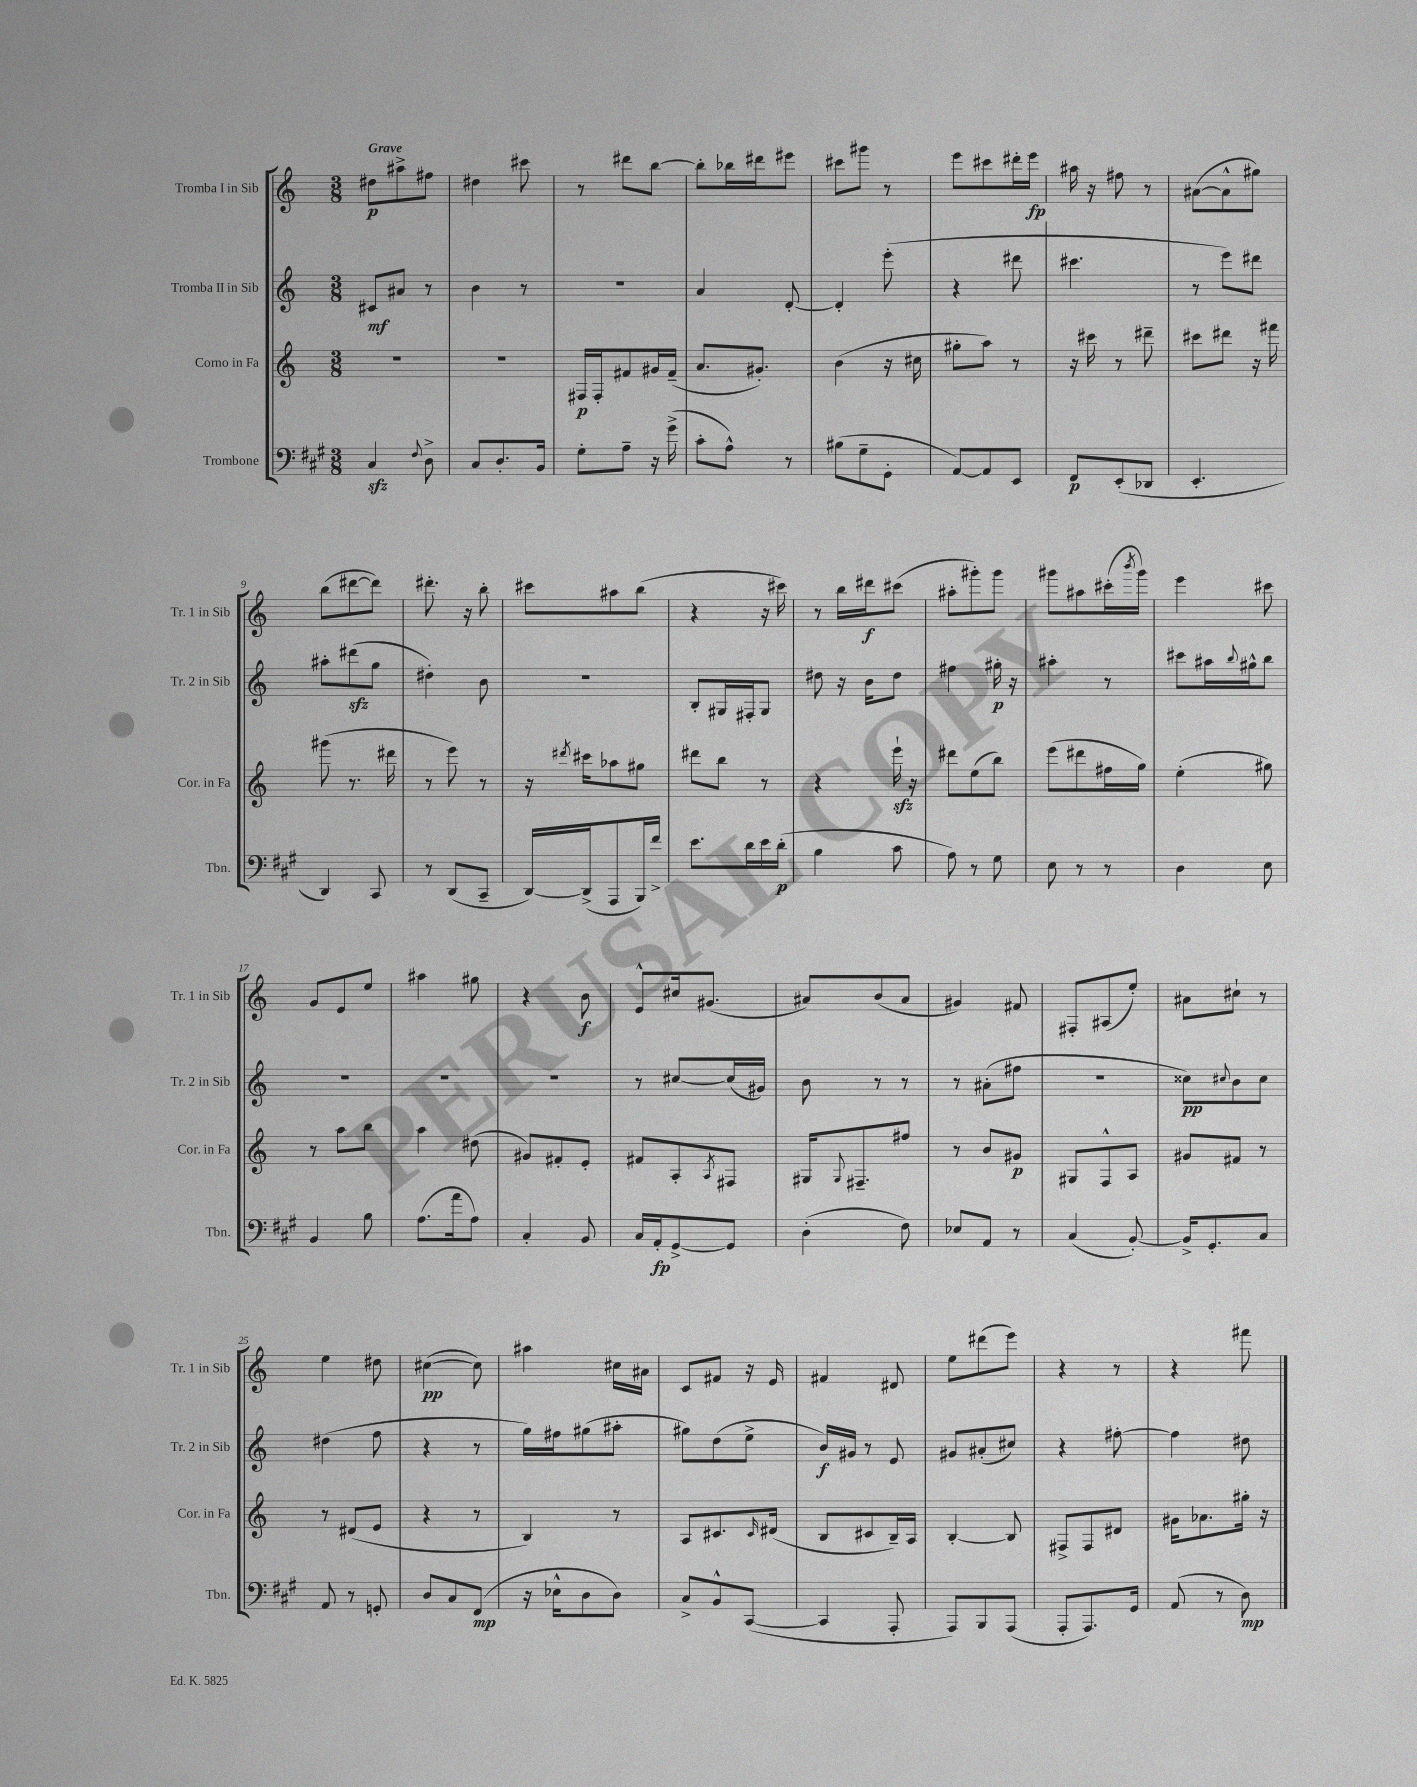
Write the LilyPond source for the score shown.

<<
\new StaffGroup <<
\new Staff = "s0" \with { instrumentName = "Tromba I in Sib" shortInstrumentName = "Tr. 1 in Sib" } {
    \clef treble \key c \major \numericTimeSignature \time 3/8 \tempo "Grave"
    dis''8\p ais''8-> fis''8 |
    dis''4 cis'''8 |
    r8 dis'''8 b''8~ |
    b''8-. bes''16 dis'''16 eis'''8 |
    cis'''8 gis'''8 r8 |
    e'''8 cis'''8 dis'''16-. e'''16\fp |
    ais''16 r16 fis''8 r8 |
    ais'8~( ais'8-^ gis''8) |
    b''8( dis'''8~ dis'''8) |
    dis'''8.-. r16 b''8-. |
    cis'''8 ais''8 b''8( |
    r4 r16 cis'''16) |
    r8 b''16 dis'''16\f cis'''8( |
    ais''8-. gis'''8-.) gis'''8 |
    gis'''8 ais''8 cis'''16-.( \acciaccatura { b'''8 } gis'''16) |
    e'''4 cis'''8 |
    g'8 e'8 e''8 |
    ais''4 gis''8 |
    r4 b'8\f |
    e'8-^ cis''16 gis'8.( |
    ais'8) b'8( ais'8 |
    gis'4) fis'8 |
    fis8-. ais8( e''8-.) |
    ais'8 cis''8-! r8 |
    e''4 dis''8 |
    cis''4~\pp( cis''8) |
    ais''4 cis''16 ais'16 |
    c'8 fis'8 r16 e'16 |
    fis'4 dis'8 |
    e''8 dis'''8( e'''8) |
    r4 r8 |
    r4 fis'''8 \bar "|." |
}
\new Staff = "s1" \with { instrumentName = "Tromba II in Sib" shortInstrumentName = "Tr. 2 in Sib" } {
    \clef treble \key c \major \numericTimeSignature \time 3/8
    cis'8\mf ais'8 r8 |
    b'4 r8 |
    R4. |
    a'4 d'8~-. |
    d'4-. e'''8-.( |
    r4 dis'''8 |
    cis'''4. |
    r8 e'''8) dis'''8 |
    ais''8-. dis'''8\sfz( g''8 |
    dis''4-.) b'8 |
    r4. |
    b8-. gis16 fis16-. gis8 |
    dis''8 r16 b'16 dis''8 |
    fis''4 gis''16-.\p r16 |
    ais''4-. r8 |
    cis'''8 ais''16 \appoggiatura { b''8 } gis''16-^ b''8 |
    R4. |
    R4. |
    R4. |
    r8 cis''8~ cis''16( gis'16) |
    b'8 r8 r8 |
    r8 ais'8-.( fis''8 |
    R4. |
    cisis''8\pp) \appoggiatura { cis''8 } b'8 cis''8 |
    dis''4( f''8 |
    r4 r8 |
    g''16) fis''16 gis''8( ais''8-. |
    gis''8) d''8( e''8-> |
    b'16\f) gis'16 r8 e'8 |
    gis'8 ais'8-.( cis''8) |
    r4 fis''8~-. |
    fis''4 dis''8 \bar "|." |
}
\new Staff = "s2" \with { instrumentName = "Corno in Fa" shortInstrumentName = "Cor. in Fa" } {
    \clef treble \key c \major \numericTimeSignature \time 3/8
    R4. |
    R4. |
    fis16\p fis16-. fis'8 gis'16 fis'16--( |
    a'8. gis'8.-.) |
    b'4( r16 cis''16 |
    gis''8-. a''8) r8 |
    r16 cis'''16 r8 dis'''8-- |
    cis'''8 dis'''8 r16 fis'''16 |
    gis'''8( r8. dis'''16 |
    r8 e'''8) r8 |
    r16 \acciaccatura { dis'''8 } cis'''16 aes''8 gis''8 |
    dis'''8 b''8 r8 |
    r4 e'''16-!\sfz r16 |
    dis'''8 e''8( b''8) |
    e'''8( dis'''8 fis''16 g''16) |
    e''4-.( gis''8) |
    r8 a''8 b''8 |
    a''4 dis''8( |
    gis'8) fis'8-. e'8-. |
    fis'8 a8-. \acciaccatura { a8 } fis8 |
    gis16 \appoggiatura { gis8 } fis8.-- fis''8 |
    r8 b'8 gis'8\p |
    gis8 f8-^ a8 |
    gis'8 fis'8 r8 |
    r8 dis'8( e'8 |
    r4 r8 |
    b4) r8 |
    a8 cis'8. \grace { cis'16 } dis'16( |
    b8 cis'8 b16--) a16 |
    b4~-. b8 |
    fis8-> fis8 dis'8 |
    gis'16 aes'8. gis''16-. r16 \bar "|." |
}
\new Staff = "s3" \with { instrumentName = "Trombone" shortInstrumentName = "Tbn." } {
    \clef bass \key a \major \numericTimeSignature \time 3/8
    cis4\sfz \appoggiatura { fis8 } d8-> |
    cis8 d8.-. b,16 |
    gis8-. a8-- r16 gis'16->( |
    cis'8-. a8-^) r8 |
    bis8( gis8-- gis,8-. |
    a,8~) a,8 e,8 |
    fis,8\p e,8-.( des,8 |
    e,4.-. |
    d,4) cis,8 |
    r8 d,8( cis,8-- |
    d,16~) d,16->( a,,8 b,,16) fis'16-> |
    e'8. d'16 e'16 d'16-.\p( |
    b4 cis'8 |
    a8) r8 gis8 |
    e8 r8 r8 |
    d4 e8 |
    b,4 b8 |
    a8.( a'16 a8) |
    cis4-. b,8 |
    cis16 a,16-.\fp gis,8~-> gis,8 |
    d4-.( fis8) |
    ees8 a,8 r8 |
    cis4( b,8~-.) |
    b,16-> gis,8.-. cis8 |
    a,8 r8 g,8-. |
    d8 cis8 fis,8\mp( |
    r16 ees16-^ d8 d8) |
    cis8-> b,8-^ cis,8~( |
    cis,4 a,,8-. |
    a,,8) b,,8 a,,8( |
    a,,8-. a,,8.) gis,16 |
    a,8( r8 d8\mp) \bar "|." |
}
>>
>>
